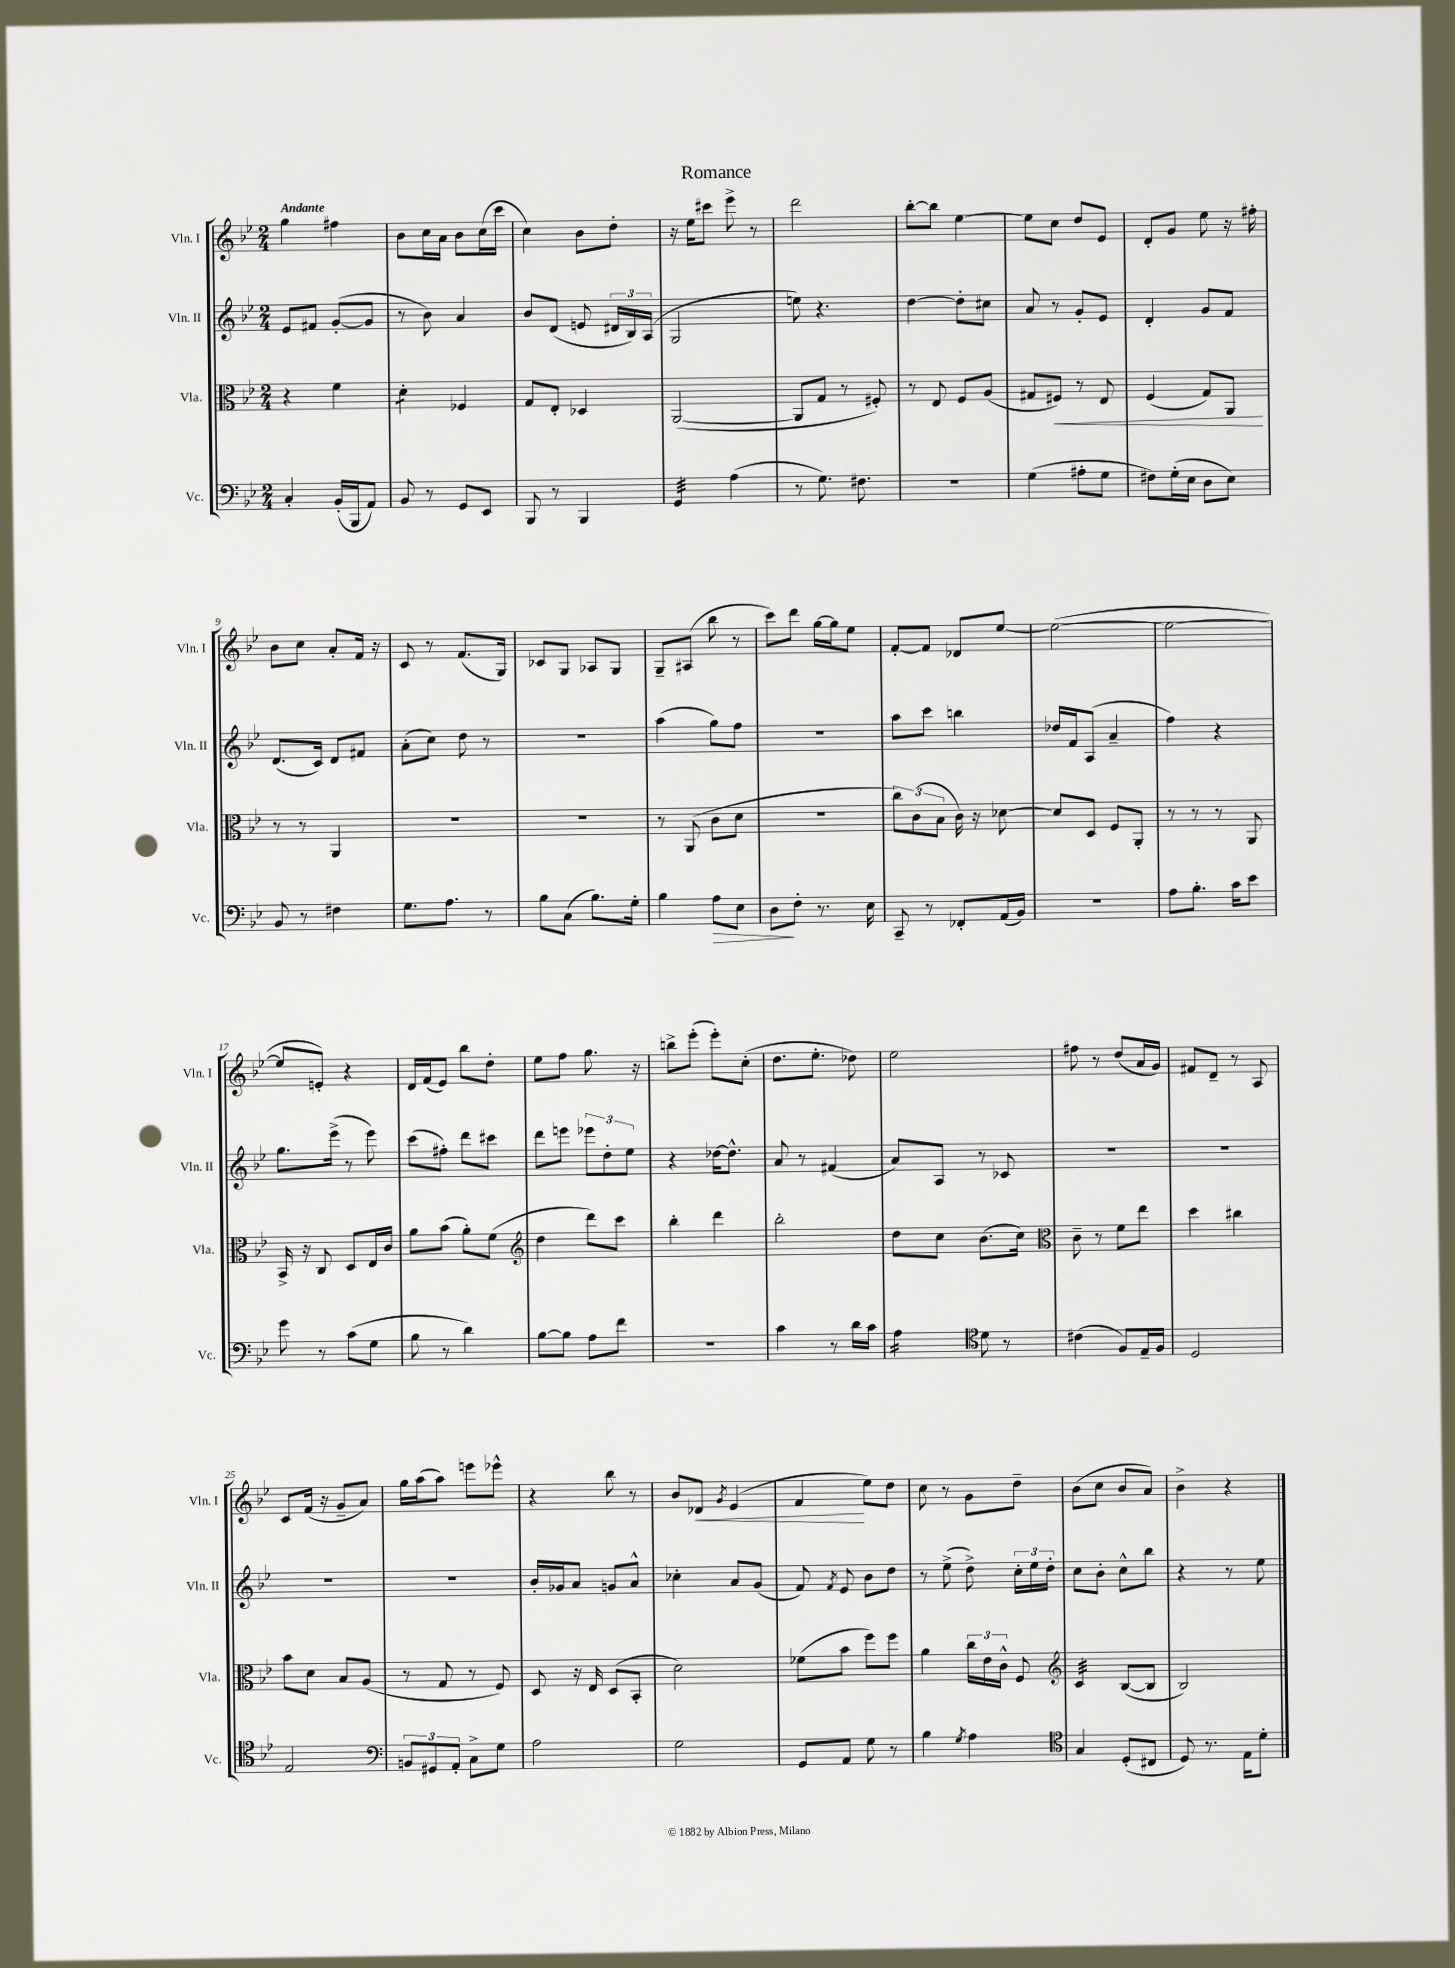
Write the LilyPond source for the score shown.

\header { title = "Romance" }
<<
\new StaffGroup <<
\new Staff = "s0" \with { instrumentName = "Vln. I" shortInstrumentName = "Vln. I" } {
    \clef treble \key bes \major \numericTimeSignature \time 2/4 \tempo "Andante"
    \autoBeamOff g''4 fis''4 |
    bes'8[ c''16 a'16] bes'8[ c''16( c'''16] |
    c''4) bes'8[ d''8]-. |
    r16 ees''16[ cis'''8] ees'''8-> r8 |
    d'''2 |
    bes''8[~-. bes''8] ees''4~ |
    ees''8[ c''8] d''8[ ees'8] |
    d'8[-. g'8] ees''8 r16 fis''16-. |
    bes'8[ c''8] a'8[-. f'16] r16 |
    c'8 r8 f'8.[( g16]) |
    ces'8[ g8] aes8[ g8] |
    g8[-- ais8]( bes''8 r8 |
    c'''8[) d'''8] g''16[~ g''16 ees''8] |
    f'8[~-. f'8] des'8[ ees''8]~ |
    ees''2~( |
    ees''2~ |
    ees''8[ e'8]-.) r4 |
    d'16[ f'16( ees'8]) bes''8[ d''8]-. |
    ees''8[ f''8] g''8. r16 |
    b''8[-> ees'''8]-.( ees'''8[-.) c''8]-.( |
    d''8.[ ees''8.]-. des''8) |
    ees''2 |
    fis''8 r8 d''8[( a'16 g'16]) |
    fis'8[ d'8]-- r8 a8 |
    c'8[ f'16]( r16 g'8[-- a'8]) |
    g''16[ a''16( a''8]) e'''8[ ees'''8]-^ |
    r4 bes''8 r8 |
    bes'8[ des'8]\< \acciaccatura { g'8 } ees'4( |
    f'4\! ees''8[) d''8] |
    c''8 r8 g'8[ d''8]-- |
    bes'8[( c''8] bes'8[ a'8]) |
    bes'4-> r4 \bar "|." |
}
\new Staff = "s1" \with { instrumentName = "Vln. II" shortInstrumentName = "Vln. II" } {
    \clef treble \key bes \major \numericTimeSignature \time 2/4
    \autoBeamOff ees'8[ fis'8] g'8[~-.( g'8] |
    r8 bes'8) a'4 |
    bes'8[ d'8]( e'8 \tuplet 3/2 { dis'16[ bes16) a16]( } |
    g2 |
    e''8) r4. |
    d''4~ d''8[-. cis''8] |
    a'8 r8 g'8[-. ees'8] |
    d'4-. g'8[ f'8] |
    d'8.[( c'16]) d'8[ fis'8] |
    a'8[-.( c''8]) d''8 r8 |
    R2 |
    a''4( g''8[) f''8] |
    r2 |
    a''8[ c'''8] b''4 |
    des''16[ f'16 a8]( a'4-- |
    f''4) r4 |
    g''8.[ ees'''16]->( r8 ees'''8) |
    c'''8[( fis''8]-.) d'''8[ cis'''8] |
    d'''8[ e'''8] \tuplet 3/2 { ees'''8[ d''8-. ees''8] } |
    r4 des''16[~ des''8.]-^ |
    a'8 r8 fis'4( |
    a'8[) a8] r8 ces'8 |
    R2 |
    R2 |
    R2 |
    R2 |
    bes'16[-. ges'16 a'8] g'8[ a'8]-^ |
    ces''4-. a'8[ g'8]( |
    f'8) \acciaccatura { f'8 } ees'8 bes'8[ d''8] |
    r8 ees''8->( d''8->) \tuplet 3/2 { c''16[-. ees''16 d''16]-. } |
    c''8[ bes'8]-. c''8[-^ bes''8] |
    r4 r8 ees''8 \bar "|." |
}
\new Staff = "s2" \with { instrumentName = "Vla." shortInstrumentName = "Vla." } {
    \clef alto \key bes \major \numericTimeSignature \time 2/4
    \autoBeamOff r4 f'4 |
    d'4:8-. fes4 |
    g8[ ees8]-. des4 |
    a,2~( |
    a,8[ g8] r8 fis8-.) |
    r8 ees8 f8[ a8]( |
    gis8[ fis8]\<) r8 ees8 |
    f4( g8[) a,8]\! |
    r8 r8 a,4 |
    R2 |
    R2 |
    r8 a,8( c'8[ d'8] |
    r2 |
    \tuplet 3/2 { c''8[) c'8( bes8] } c'16) r16 des'8~ |
    des'8[ d8] f8[ a,8]-. |
    r8 r8 r8 a,8 |
    bes,16-> r16 c8 d8[ ees16 c'16] |
    a'8[ bes'8]( a'8[-.) f'8]( |
    \clef treble d''4 d'''8[) c'''8] |
    bes''4-. d'''4 |
    bes''2-. |
    d''8[ c''8] bes'8.[( c''16]) |
    \clef alto c'8-- r8 f'8[ ees''8] |
    d''4 cis''4 |
    bes'8[ d'8] bes8[ a8]( |
    r8 g8 r8 f8) |
    d8 r16 ees16 d8[( bes,8]-. |
    d'2) |
    fes'8[( bes'8] f''8[) f''8] |
    a'4 \tuplet 3/2 { c''16[ ees'16 c'16]-^ } f8 |
    \clef treble c'4:32 bes8[~( bes8] |
    bes2) \bar "|." |
}
\new Staff = "s3" \with { instrumentName = "Vc." shortInstrumentName = "Vc." } {
    \clef bass \key bes \major \numericTimeSignature \time 2/4
    \autoBeamOff c4-. bes,16[-.( bes,,16 a,8]) |
    bes,8 r8 g,8[ ees,8] |
    bes,,8 r8 bes,,4 |
    g,4:32 a4( |
    r8 g8.) fis8. |
    r2 |
    g4( ais8[-. g8] |
    fis8[) g16-.( ees16] d8[ ees8]) |
    bes,8 r8 fis4 |
    g8.[ a8.] r8 |
    bes8[ c8]( bes8.[) g16]-. |
    bes4 a8[\> ees8] |
    d8[\! f8]-. r8. ees16 |
    c,8-- r8 fes,8[-. a,16( bes,16]) |
    r2 |
    a8[ bes8.]-. c'16[ ees'8] |
    g'8 r8 c'8[( g8] |
    bes8 r8 d'4) |
    bes8[~ bes8] a8[ f'8] |
    R2 |
    c'4 r8 d'16[ c'16] |
    a4:16 \clef tenor d'8 r8 |
    cis'4( f8[) ees16-- f16] |
    d2 |
    ees2 |
    \clef bass \tuplet 3/2 { b,8[ gis,8 a,8]-. } c8[-> g8] |
    a2 |
    g2 |
    g,8[ a,8] g8 r8 |
    bes4 \acciaccatura { g8 } a4 |
    \clef tenor g4 d8[-.( cis8] |
    d8) r8. ees16[ d'8]-. \bar "|." |
}
>>
>>
